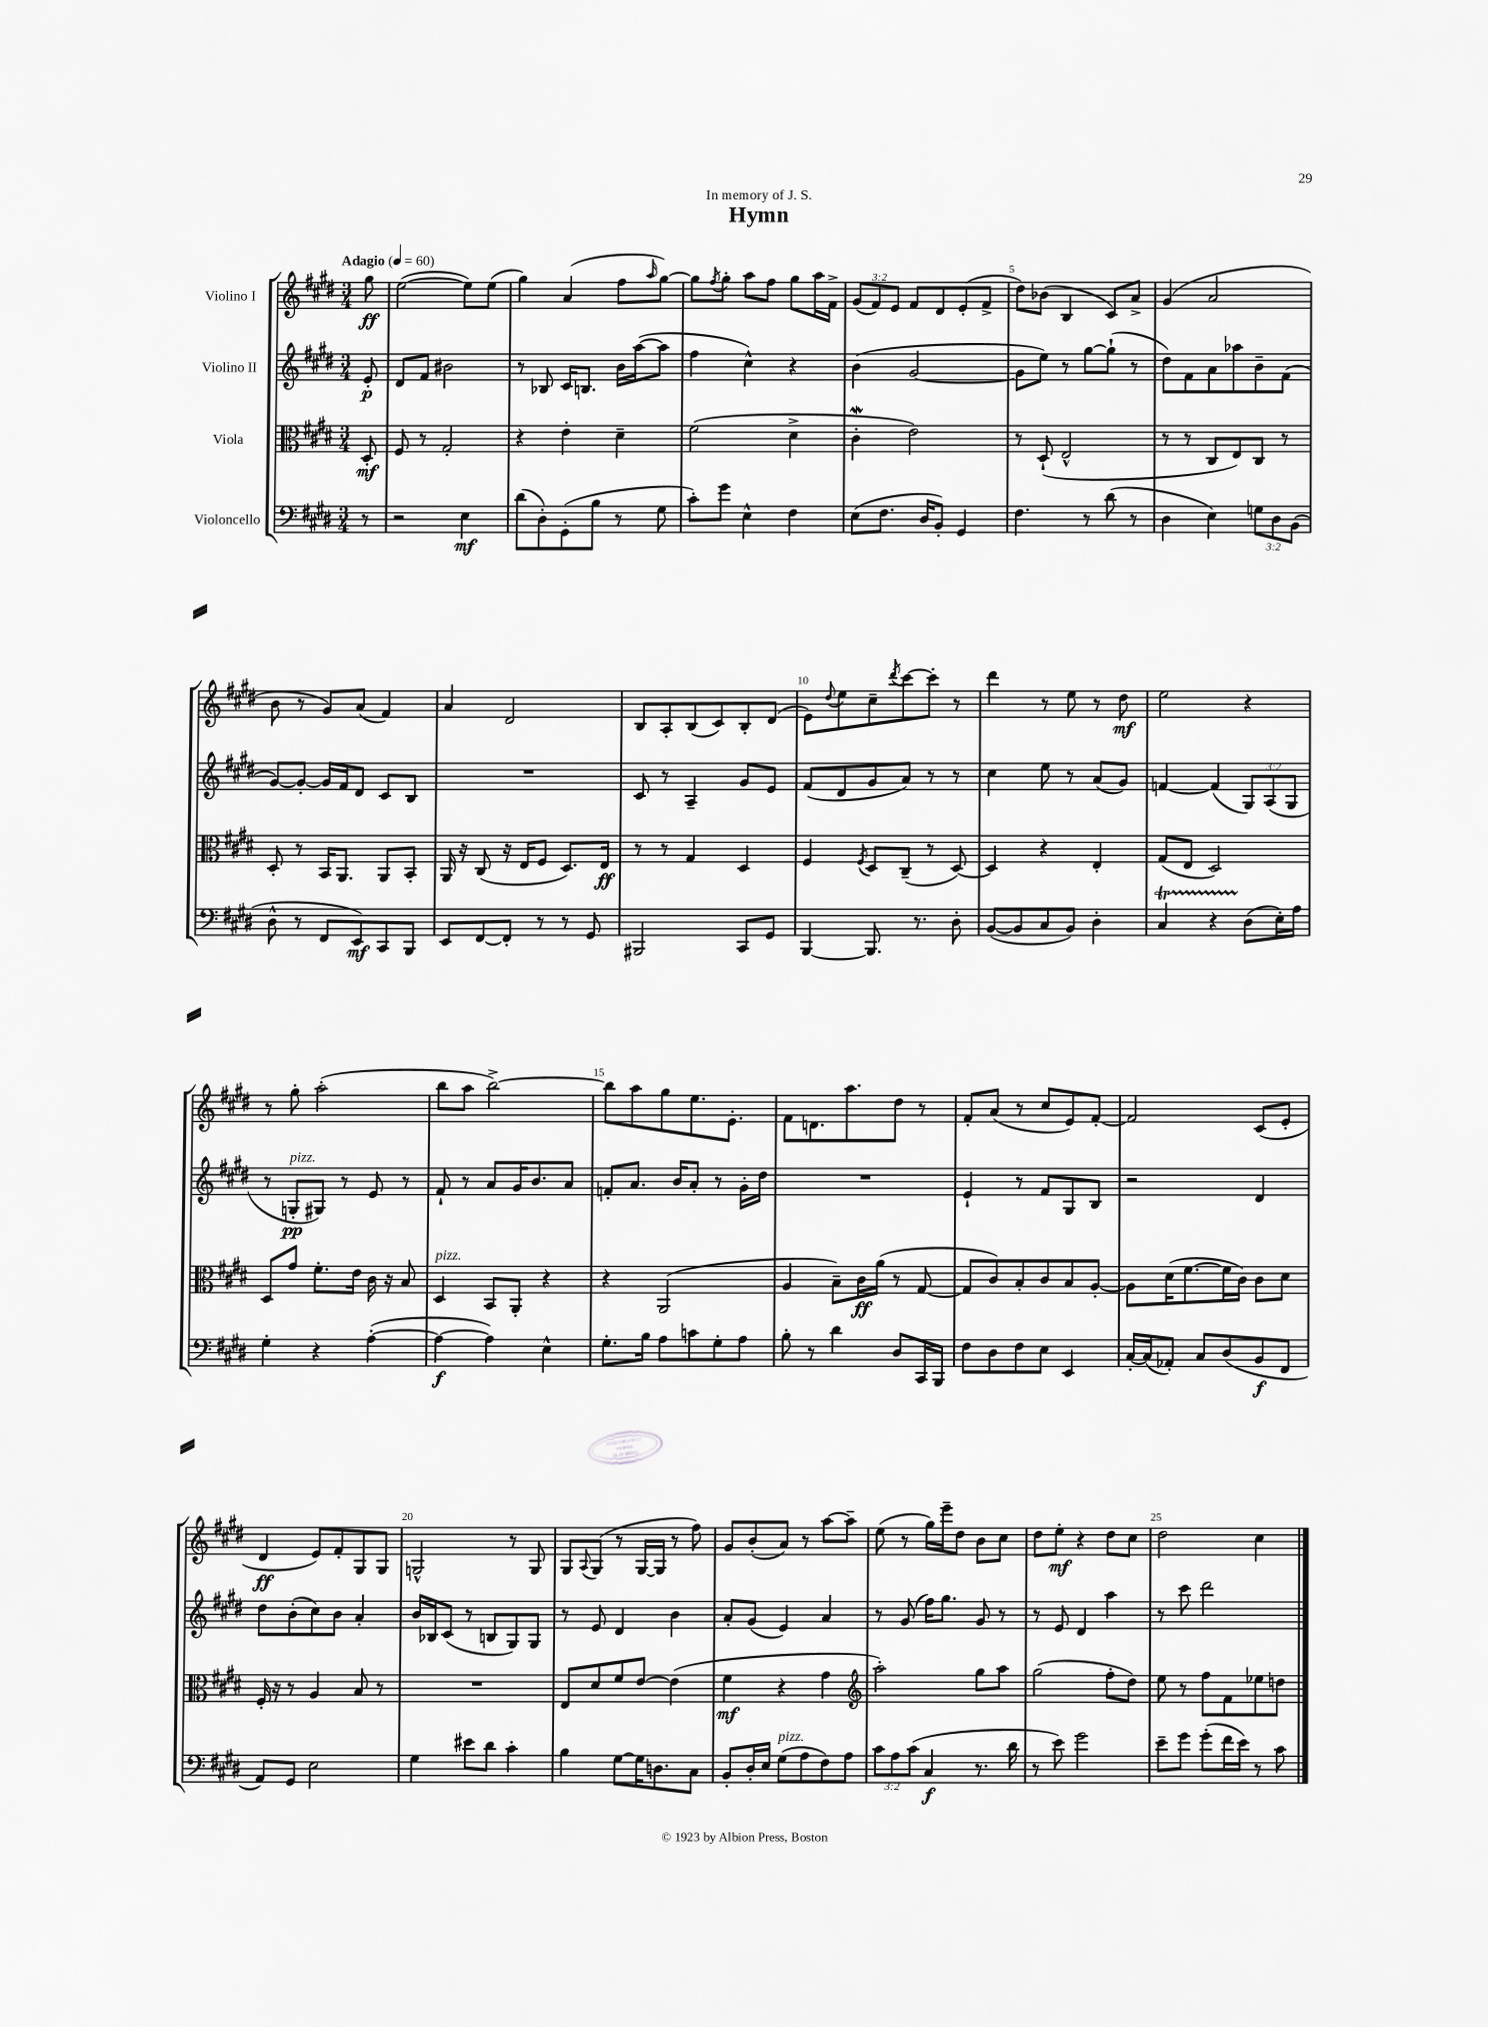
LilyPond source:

\header { title = "Hymn" dedication = "In memory of J. S." }
<<
\new StaffGroup <<
\new Staff = "s0" \with { instrumentName = "Violino I" } {
    \clef treble \key e \major \numericTimeSignature \time 3/4 \override Staff.TupletNumber.text = #tuplet-number::calc-fraction-text \partial 8 \tempo "Adagio" 4 = 60
    gis''8\ff |
    e''2~( e''8) e''8( |
    gis''4) a'4( fis''8 \grace { a''16 } gis''8~) |
    gis''8 \acciaccatura { fis''8 } gis''8-. a''8 fis''8 gis''8 a''16 fis'16-> |
    \tuplet 3/2 { gis'8( fis'8) e'8 } fis'8 dis'8 e'8-.( fis'8-> |
    dis''8) bes'8( b4 cis'8) a'8-> |
    gis'4( a'2 |
    b'8 r8 gis'8) a'8( fis'4) |
    a'4 dis'2 |
    b8 a8-. b8( cis'8) b8-. dis'8( |
    e'8) \appoggiatura { dis''8 } e''8 cis''8-- \acciaccatura { dis'''8 } cis'''8~ cis'''8-. r8 |
    dis'''4 r8 e''8 r8 dis''8\mf |
    e''2 r4 |
    r8 gis''8-. a''2-.( |
    b''8 a''8 b''2~->) |
    b''8 a''8 gis''8 e''8. e'8.-. |
    fis'8 d'8. a''8. dis''8 r8 |
    fis'8-. a'8( r8 cis''8 e'8) fis'8~-. |
    fis'2 cis'8( e'8-. |
    dis'4\ff e'8) fis'8-. gis8 gis8 |
    g2-^ r8 g8 |
    gis8 \appoggiatura { a8 } gis8( r8 gis16~ gis16 r8 fis''8) |
    gis'8 b'8-.( a'8) r8 a''8~ a''8-- |
    e''8( r8 gis''16) e'''16-- dis''8 b'8 cis''8 |
    dis''8 e''8-.\mf r4 dis''8 cis''8 |
    dis''2 cis''4 \bar "|." |
}
\new Staff = "s1" \with { instrumentName = "Violino II" } {
    \clef treble \key e \major \numericTimeSignature \time 3/4 \override Staff.TupletNumber.text = #tuplet-number::calc-fraction-text \partial 8
    e'8-.\p |
    dis'8 fis'8 bis'2 |
    r8 bes8 cis'16 b8. b'16 a''16~( a''8 |
    fis''4 cis''4-^) r4 |
    b'4( gis'2~ |
    gis'8 e''8) r8 gis''8~ gis''8-!( r8 |
    dis''8) fis'8 a'8 aes''8 b'8-- fis'8( |
    gis'8~) gis'8~-. gis'16 fis'16 dis'8 cis'8 b8 |
    R2. |
    cis'8 r8 a4-- gis'8 e'8 |
    fis'8( dis'8 gis'8 a'8) r8 r8 |
    cis''4 e''8 r8 a'8( gis'8) |
    f'4~ f'4( \tuplet 3/2 { gis8) a8( gis8 } |
    r8 g8-.\pp^\markup { \italic "pizz." } gis8) r8 e'8 r8 |
    fis'8-! r8 a'8 gis'16 b'8. a'8 |
    f'8-. a'8. b'16 a'8-. r8 gis'16-. dis''16 |
    R2. |
    e'4-! r8 fis'8 gis8 b8 |
    r2 dis'4 |
    dis''8 b'8-.( cis''8) b'8 a'4-. |
    b'16 bes16 cis'8( r8 b8 gis8) gis8 |
    r8 e'8 dis'4 b'4 |
    a'8-. gis'8( e'4) a'4 |
    r8 gis'8( fis''16) gis''8. gis'8 r8 |
    r8 e'8 dis'4 a''4 |
    r8 cis'''8 dis'''2 \bar "|." |
}
\new Staff = "s2" \with { instrumentName = "Viola" } {
    \clef alto \key e \major \numericTimeSignature \time 3/4 \partial 8
    dis8-.\mf |
    fis8 r8 gis2-. |
    r4 e'4-. dis'4-- |
    fis'2( dis'4-> |
    cis'4-.\mordent e'2) |
    r8 dis8-!( e2-^ |
    r8 r8 cis8 e8) cis8 r8 |
    dis8-. r8 b,16 a,8. a,8 b,8-. |
    a,16 r16 cis8( r16 e16 fis8 dis8.) e16\ff |
    r8 r8 gis4 dis4 |
    fis4 \acciaccatura { fis8 } dis8 cis8--( r8 dis8~) |
    dis4 r4 e4-. |
    gis8( e8 dis2) |
    dis8 gis'8 fis'8.-. e'16 cis'16 r16 b8 |
    dis4^\markup { \italic "pizz." } b,8 a,8-. r4 |
    r4 a,2( |
    a4 b8--) cis'16\ff a'16( r8 gis8~ |
    gis8 cis'8) b8-. cis'8 b8 a8~-. |
    a8 dis'16( fis'8.~ fis'16 cis'16) cis'8 dis'8 |
    fis16-. r16 r8 a4 b8 r8 |
    R2. |
    e8 dis'8 fis'8 e'8~ e'4( |
    fis'4\mf r4 gis'4 |
    \clef treble a''2-.) gis''8 a''8 |
    gis''2( fis''8-. dis''8) |
    e''8 r8 fis''8 fis'8 ees''8 d''8 \bar "|." |
}
\new Staff = "s3" \with { instrumentName = "Violoncello" } {
    \clef bass \key e \major \numericTimeSignature \time 3/4 \override Staff.TupletNumber.text = #tuplet-number::calc-fraction-text \partial 8
    r8 |
    r2 e4\mf |
    dis'8( dis8-.) gis,8-.( b8 r8 gis8 |
    cis'8-.) gis'8 e4-^ fis4 |
    e8( fis8. dis16 b,8-.) gis,4 |
    fis4. r8 dis'8( r8 |
    dis4 e4) \tuplet 3/2 { g8 dis8 b,8( } |
    dis8-^ r8 fis,8 e,8\mf) cis,8 b,,8 |
    e,8 fis,8~ fis,8-. r8 r8 gis,8 |
    bis,,2 cis,8 gis,8 |
    b,,4~ b,,8. r8. dis8-. |
    b,8~( b,8 cis8 b,8) dis4-. |
    cis4\startTrillSpan r4 dis8\stopTrillSpan( e16-.) a16 |
    gis4-. r4 a4~-.( |
    a4~\f a4) e4-^ |
    gis8.-. b16 a8 c'8 gis8-. a8 |
    b8-. r8 dis'4 dis8 cis,16 b,,16 |
    fis8 dis8 fis8 e8 e,4 |
    cis16~-. cis16( aes,8-.) cis8 dis8( b,8\f fis,8 |
    a,8) gis,8 e2 |
    gis4 eis'8 dis'8 cis'4-. |
    b4 gis8~ gis16 d8. cis8 |
    b,8-. dis16-. e16 gis8^\markup { \italic "pizz." }( a8 fis8) a8 |
    \tuplet 3/2 { cis'8 a8 cis'8( } cis4\f r8. dis'16 |
    r8 e'8) gis'2 |
    e'8-- gis'8 gis'8-.( fis'16 e'16) r8 cis'8 \bar "|." |
}
>>
>>
\layout { \context { \Score \override BarNumber.break-visibility = ##(#f #t #t) barNumberVisibility = #(every-nth-bar-number-visible 5) } }
